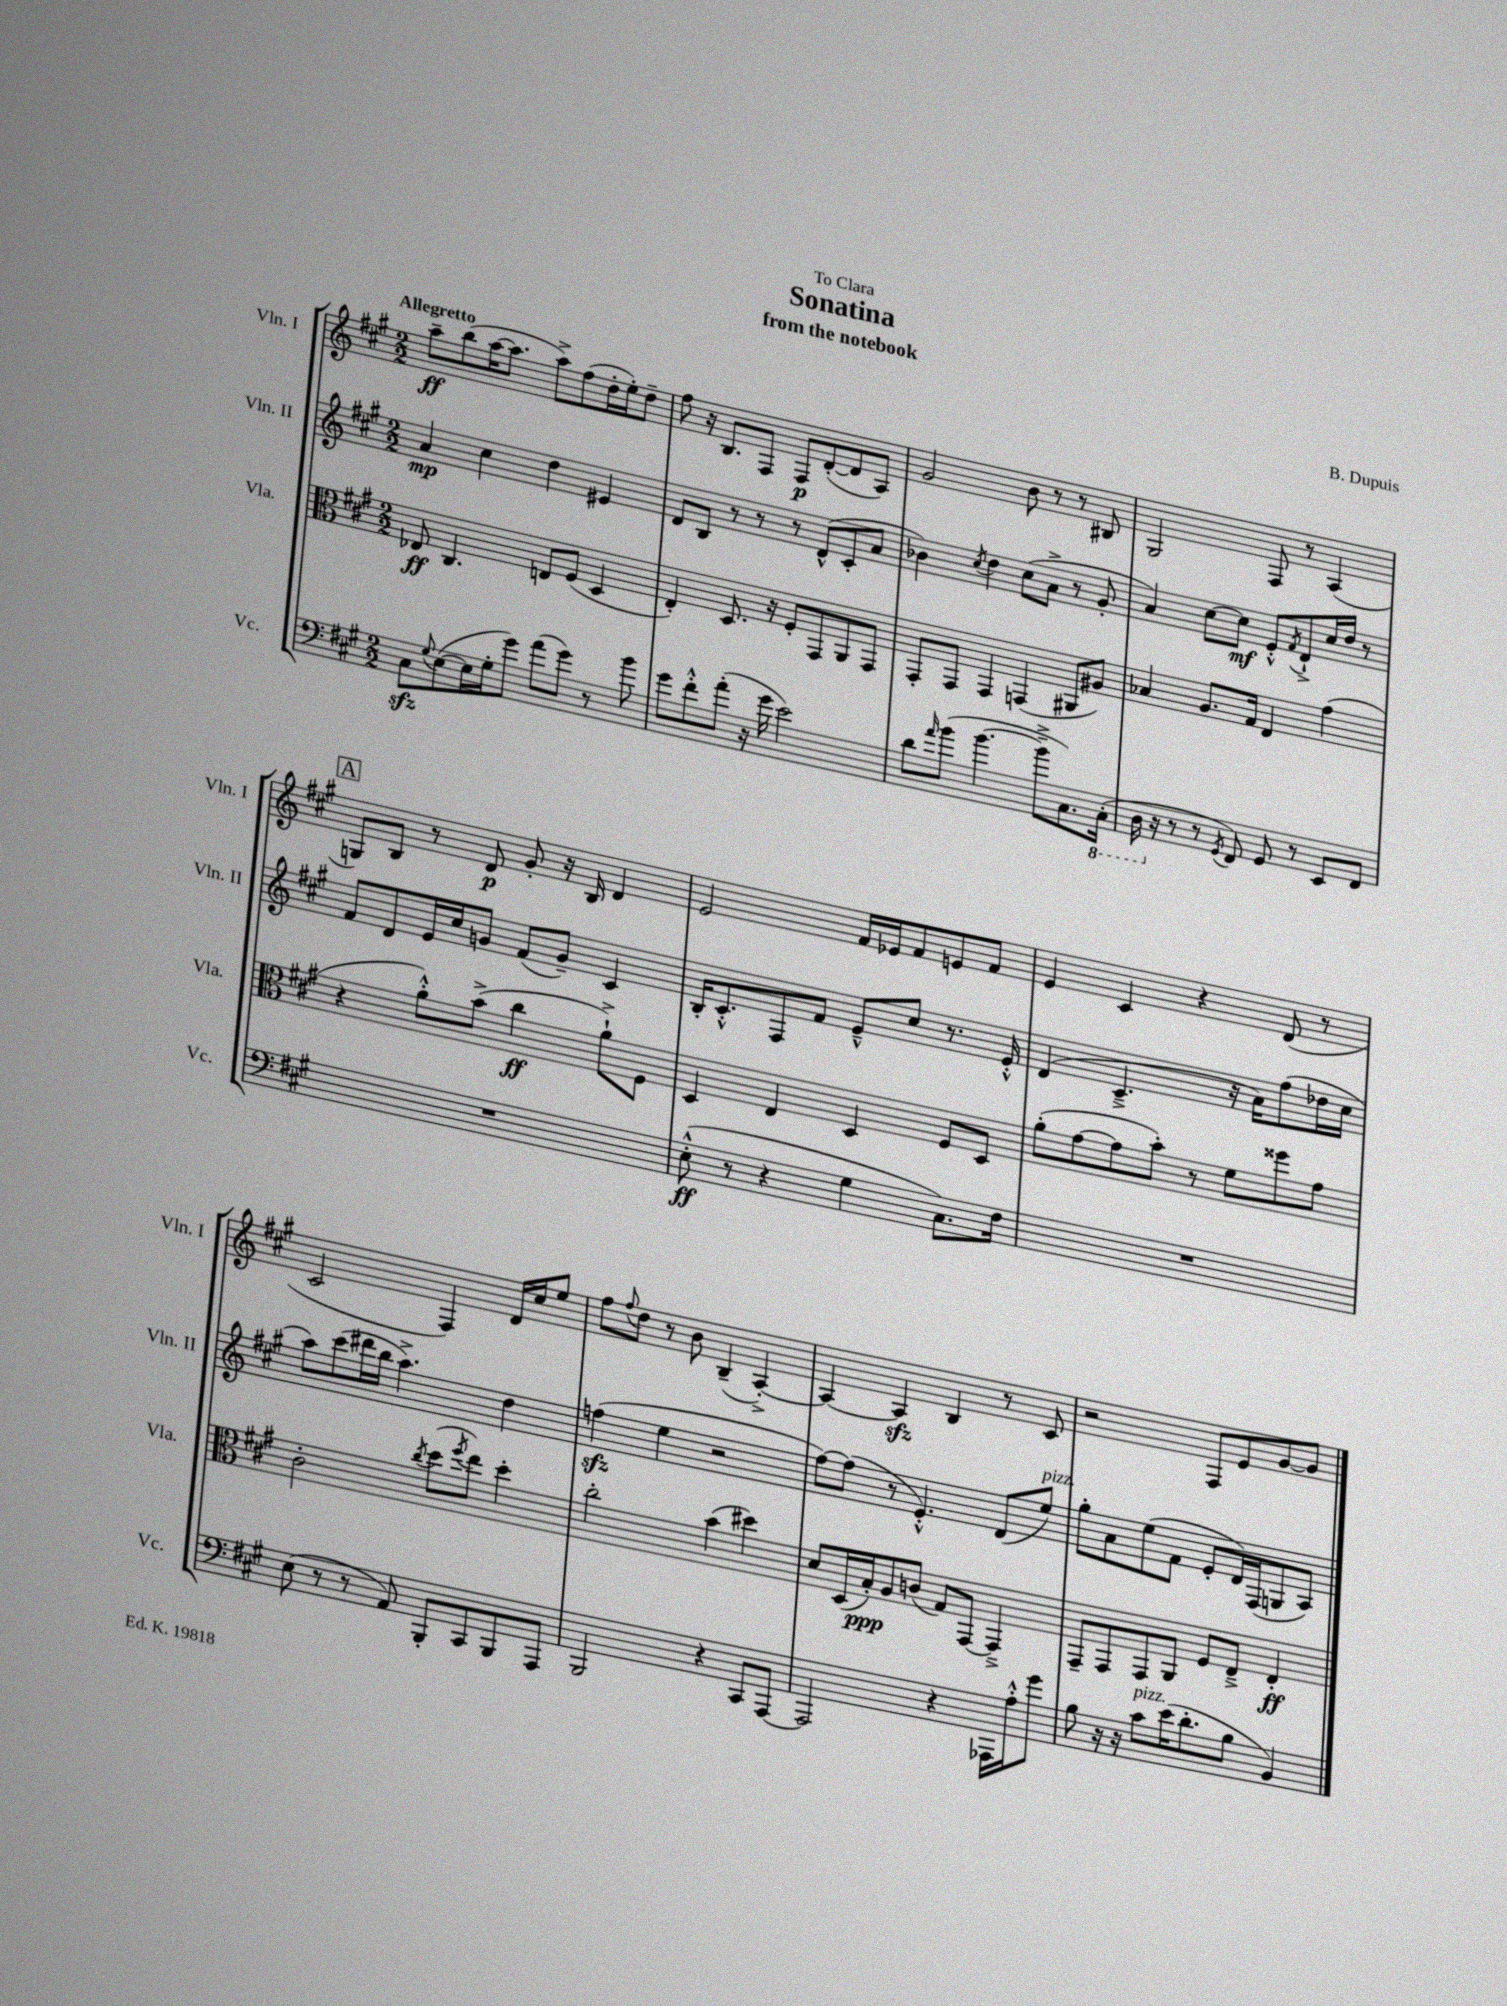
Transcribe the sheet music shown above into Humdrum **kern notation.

**kern	**kern	**kern	**kern
*staff4	*staff3	*staff2	*staff1
*clefF4	*clefC3	*clefG2	*clefG2
*k[f#c#g#]	*k[f#c#g#]	*k[f#c#g#]	*k[f#c#g#]
*M2/2	*M2/2	*M2/2	*M2/2
8C#\L	8E-/	4a/	8aa~\L
8qqG#/	.	.	.
([8E\	4.C#/	.	(8bb\
16E\]L	.	4cc#\	[16aa\K
16G#'\J	.	.	8.aa\]J
8g#\J)	.	.	.
(8a\L	8E/L	4dd\	8aa^\L)
8g#\J)	(8F#/J	.	(8ff#\
8r	4D/	4e#/	16dd'\L
.	.	.	16ee'\J)
8b\	.	.	8dd~\J
=	=	=	=
8g#\L	4E'/)	8d/L	8ff#\
8f#'^^\	.	8B/J	16r
.	.	.	8.B/L
(8a'\J	8.D/	8r	.
16r	.	8r	8F#/J
16g#\	16r	.	.
2e\)	8F#'/L	8r	8F#/L
.	8GG#/	(8d^^/L	([8d'/
.	8AA/	8c#'/	8d/]
.	8GG#/J	8a/J	8A/J)
=	=	=	=
8d\L	8GG#'/L	4b-\)	2g#/
16qqa/	.	.	.
(8b\J	8GG#/J	.	.
.	.	8qcc#/	.
[4.b\	4GG#/	4dd\	.
.	(4GG/	(8cc#\L	8b\
8b~^\]L	.	8a^\J	8r
8.C#\)	8AA#/L	8r	8r
.	8A#/J)	8g#'/	8B#/
(16CC#'\Jk	.	.	.
=	=	=	=
16DD\	4B-/	4a/)	2G#/
16r	.	.	.
8r	.	.	.
8r	8.A/L	[8cc#\L	.
8qGG#/	.	.	.
8FF#/)	.	8cc#\]J	.
.	16G#/Jk	.	.
8GG#/	4E/	8e'^^/L	8F#/
.	.	8qf#/	.
8r	.	8d`^/	8r
8EE/L	(4g#\	16cc#/L	(4A/
.	.	16dd/JJ	.
8FF#/J	.	8r	.
=	=	=	=
1r	4r	8f#/L	8G/L)
.	.	8d/	8B/J
.	8a'^^\L)	16e/L	8r
.	.	16cc#/J	.
.	(8b^\J	8g/J	8d/
.	4cc#\	(8f#/L	8g#'/
.	.	8g~/J)	16r
.	.	.	16B/
.	8a`^\L)	4c#/	4d/
.	8F#\J	.	.
=	=	=	=
(8E'^^\	4D/	16B'/LK	2e/
.	.	8.c#'^^/	.
8r	.	.	.
4r	4E/	8F#/	.
.	.	8f#/J	.
4G#\	4D/	8e~^^/L	16f#/LL
.	.	.	16e-/J
.	.	8cc#/J	8f#/
8.C#\L)	8F#/L	8.r	8e/
.	8D/J	.	8f#/J
16F#\Jk	.	16e'^^/	.
=	=	=	=
1r	(8a'\L	(4d/	4e/
.	[8g#\	.	.
.	8g#\]	4.c#~^/	4c#/
.	8b'\J)	.	.
.	8r	.	4r
.	8f#\L	16r	.
.	.	16a\LK)	.
.	8ff##\	(8ff#\	(8d/
.	8g#\J	16dd-\L	8r
.	.	16cc#\JJ	.
=	=	=	=
(8E\	2c#'\	8aa\L)	2c#/
8r	.	(8ccc#\	.
8r	.	16ddd#\L	.
.	.	16bb\JJ	.
8AA/)	.	4.aa^\)	.
.	8qcc#/	.	.
8BBB'/L	(8dd\L	.	4F#/)
.	8qff#/	.	.
8CC#/	8ee\J)	.	.
8BBB/	4dd'\	4dd\	16d/LL
.	.	.	16cc#/J
8AAA/J	.	.	8ee/J
=	=	=	=
2BBB/	2cc#'\	(4ff\	8ff#\L
.	.	.	8qqff#/
.	.	.	8dd\J
.	.	4ee\	8r
.	.	.	8b\
4r	(4b\	2r	(4B~/
8CC#/L	4dd#\)	.	[4A'^/)
[8AAA/J	.	.	.
=	=	=	=
2AAA/]	8d/L	[8ff#\L)	4A/_
.	(16D/L	(8ff#\]J	.
.	16B'/J)	.	.
.	8A/	8r	4A/]
.	(8c/J	4.e'^^/)	.
4r	8G#/L)	.	4B/
.	[8GG#/J	.	.
16AAA-\LL	4GG#~^/]	(8d/L	8r
16A'^^\J	.	.	.
8g#\J	.	8ee/J)	8c#/
=	=	=	=
8B\	8GG#~/L	8gg#'\L	2r
16r	8GG#/	8a\	.
16r	.	.	.
8c#\L	8GG#/	(8ee\	.
(16e\K	8AA/J	8f#\J	.
8.d'\	.	.	.
.	8F#/L	8e'/L	8F#/L
8B\J	8E~^/J	16d/L)	8e/
.	.	(16F#/J	.
4BB/)	4E'/	8G/	[8g#/
.	.	8A/J)	8g#/]J
==	==	==	==
*-	*-	*-	*-
